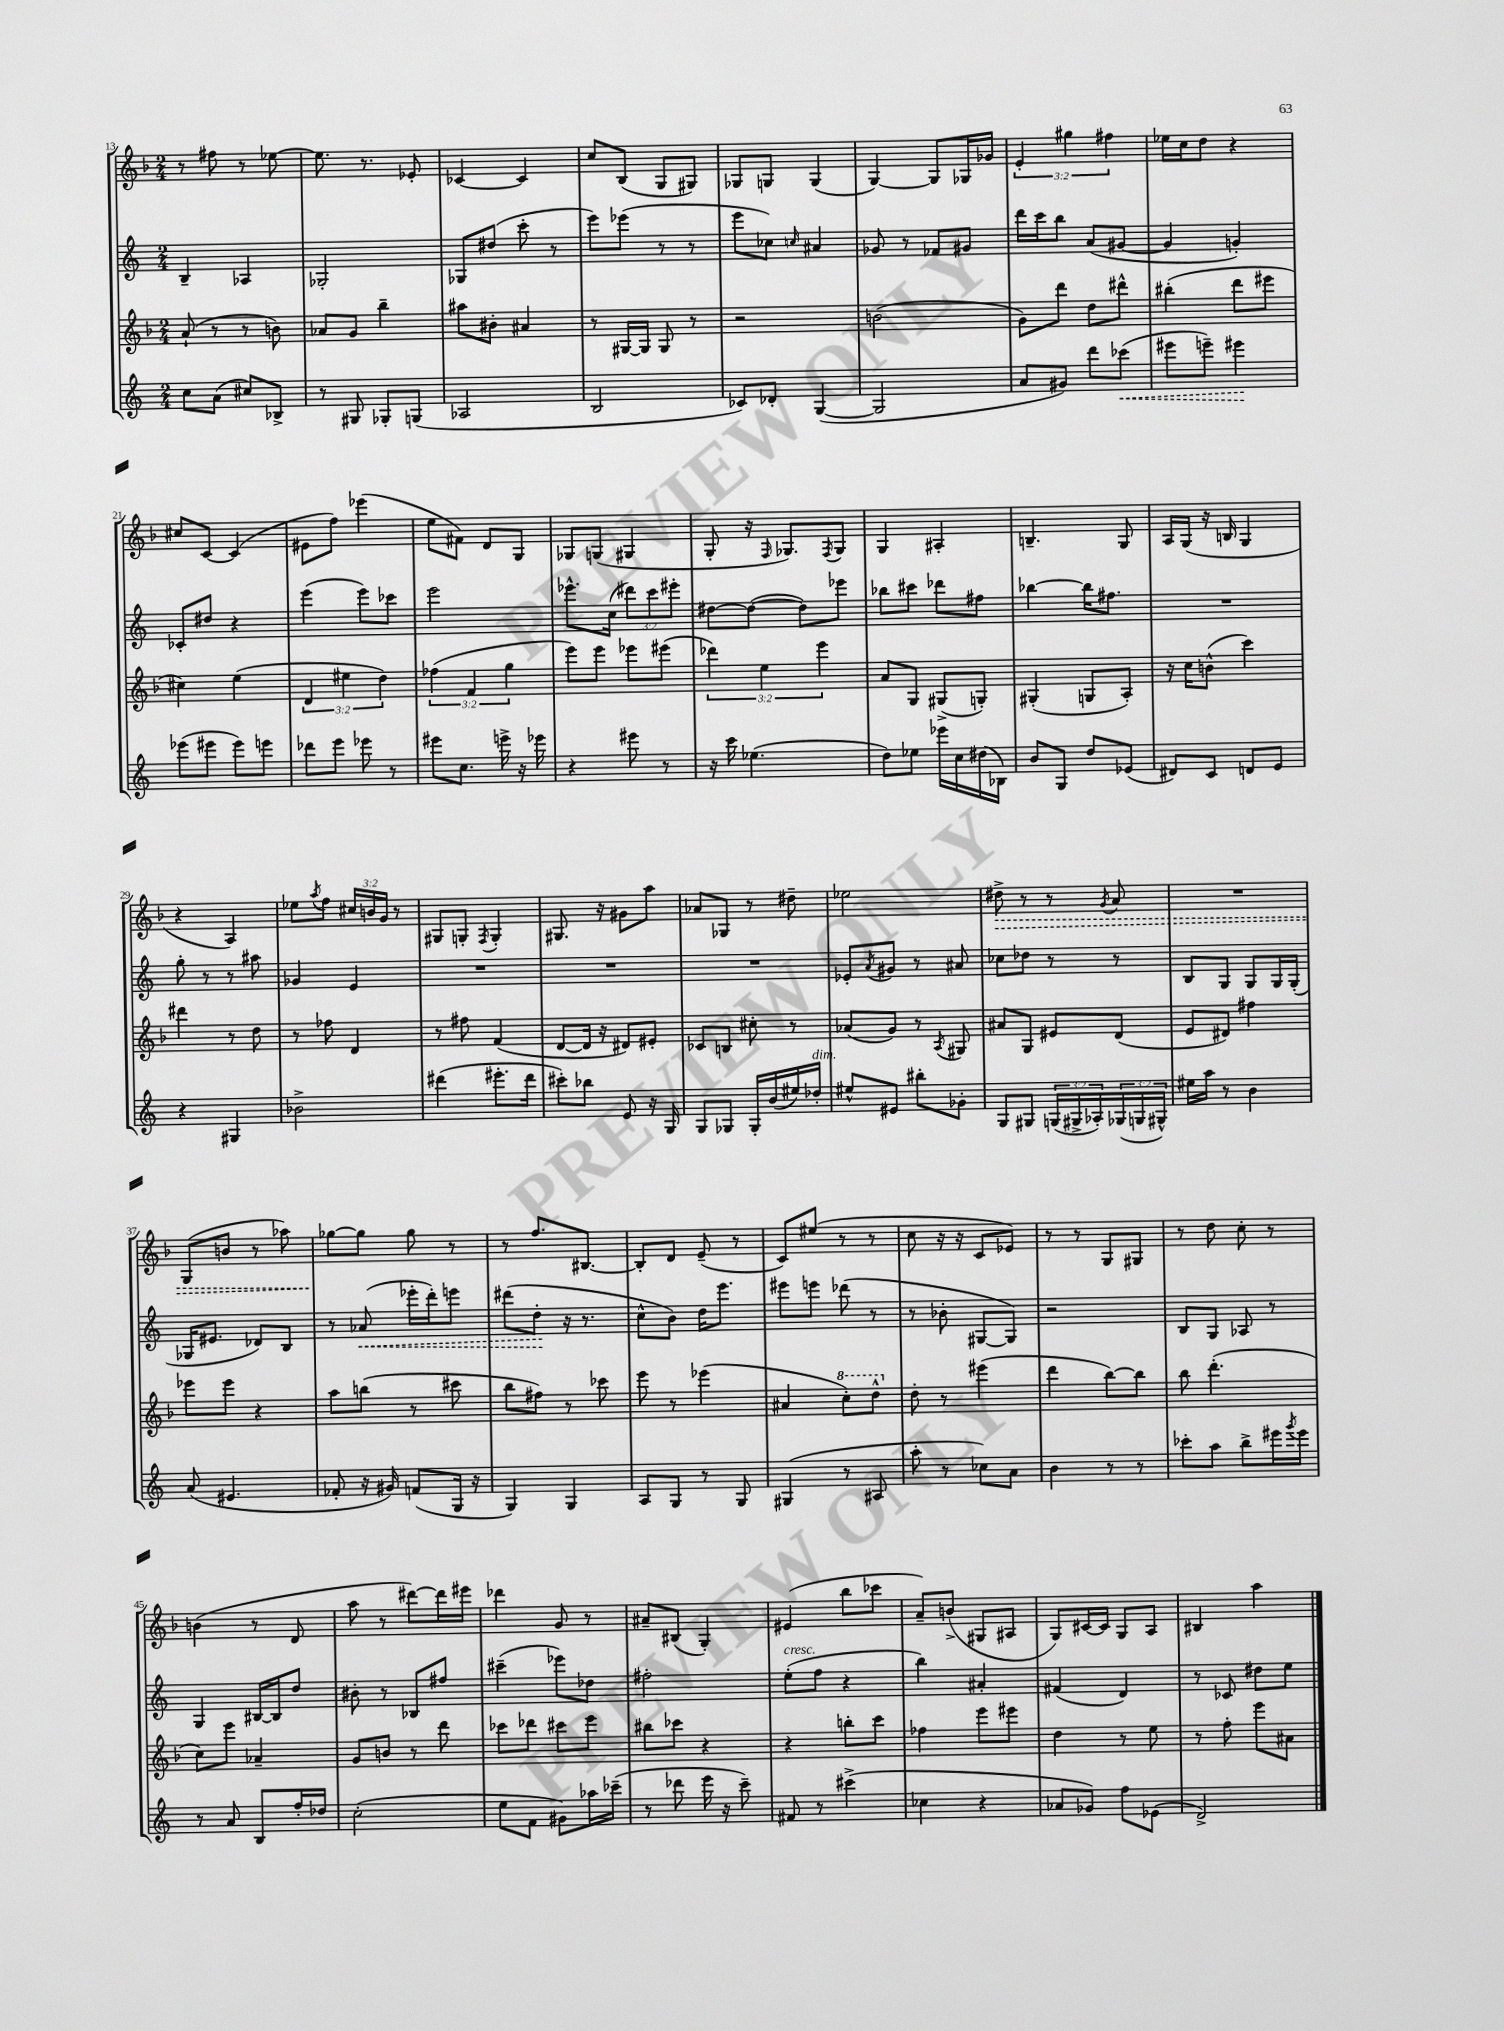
<<
\new StaffGroup <<
\new Staff = "s0" {
    \clef treble \key f \major \numericTimeSignature \time 2/4 \override Staff.TupletNumber.text = #tuplet-number::calc-fraction-text
    r8 fis''8 r8 ees''8~ |
    ees''8. r8. ees'8-. |
    ces'4~ ces'4 |
    c''8 bes8( g8 gis8) |
    ges8 g8 g4( |
    g4~) g8 ges16 ges'16 |
    \tuplet 3/2 { e'4-. gis''4 fis''4 } |
    ees''16 c''16 d''8 r4 |
    cis''8 c'8~ c'4( |
    eis'8 f''8) ees'''4( |
    e''8 fis'8) d'8 g8 |
    ges8 g8( gis4 |
    g8-. r16 \grace { f16 } ges8.) \acciaccatura { f8 } ges8 |
    g4 ais4-. |
    b4.-- g8 |
    a16 g16( r16 b16 g4 |
    r4 a4) |
    ees''8 \acciaccatura { a''8 } f''8 \tuplet 3/2 { cis''16 b'16 g'16 } r8 |
    gis8 g8-. \acciaccatura { f8 } g4-. |
    gis8. r16 gis'8 a''8 |
    aes'8 ges8 r8 dis''8-- |
    ees''2 |
    \once \override Hairpin.style = #'dashed-line dis''8->\> r8 r8 \acciaccatura { g'8 } a'8 |
    R2 |
    g8( b'8 r8 aes''8) |
    ges''8~\! ges''8 ges''8 r8 |
    r8 f''8. bis8.~ |
    bis8-. d'8 e'8--( r8 |
    c'8) eis''8( r8 r8 |
    c''8 r16 r16 c'8 ees'8) |
    r8 r8 g8 gis8 |
    r8 d''8 c''8-. r8 |
    b'4( r8 d'8 |
    a''8 r8 dis'''8~) dis'''16 eis'''16 |
    des'''4 g'8 r8 |
    ais'8-- bis8( g4-.) |
    eis'4( bes''8 ces'''8 |
    a'8--) b'8->( gis8 ais8 |
    g8) cis'16~ cis'16 g8 a8 |
    bis4 a''4 \bar "|." |
}
\new Staff = "s1" {
    \clef treble \key c \major \numericTimeSignature \time 2/4 \override Staff.TupletNumber.text = #tuplet-number::calc-fraction-text
    b4-- aes4 |
    ges2-. |
    ges8 dis''8( c'''8-. r8 |
    e'''8) ees'''8( r8 r8 |
    e'''8 ces''8) \grace { c''16 } ais'4 |
    ges'8 r8 fes'8 gis'8 |
    d'''16 c'''16 b''8 a'8( gis'8~ |
    gis'4 g'4-.) |
    ces'8-. dis''8 r4 |
    e'''4( e'''8) ces'''8 |
    e'''2 |
    ees'''8.-^ c''16( \tuplet 3/2 { dis'''8) c'''8 eis'''8-. } |
    dis''8~ dis''8~( dis''8) ees'''8 |
    bes''8 cis'''8 des'''8 fis''8 |
    bes''4~ bes''16 fis''8. |
    R2 |
    g''8-. r8 r8 ais''8 |
    ges'4 e'4 |
    R2 |
    R2 |
    R2 |
    ees'8-. \acciaccatura { a'8 } gis'8 r8 ais'8 |
    ces''8 des''8 r8 r8 |
    b8 g8 g8 g16 g16-.( |
    ges16 eis'8. des'8) b8 |
    r8 \once \override Hairpin.style = #'dashed-line aes'8\<( ees'''16-. d'''16-.) e'''8 |
    dis'''8( d''8-.\! r16 r8. |
    c''8-^ b'8) d''16 e'''8. |
    eis'''8 e'''8 des'''8( r8 |
    r8 bes'8-. gis8~ gis8) |
    r2 |
    b8 g8 aes8 r8 |
    g4 bis16~ bis16 d''8 |
    bis'8-. r8 bes8 fis''8 |
    cis'''4--( ees'''8) des''8 |
    fis''2-. |
    e''8-.^\markup { \italic "cresc." }( f''8 r4 |
    b''4) ais'4-. |
    fis'4( d'4) |
    r8 ces'8 dis''8 e''8 \bar "|." |
}
\new Staff = "s2" {
    \clef treble \key f \major \numericTimeSignature \time 2/4 \override Staff.TupletNumber.text = #tuplet-number::calc-fraction-text
    a'8-!( r8 r8 b'8) |
    aes'8 g'8 bes''4-- |
    ais''8 bis'8-. ais'4 |
    r8 gis16~ gis16 gis8 r8 |
    r2 |
    b'2( |
    g'8) d'''8 d''8 dis'''8-^ |
    bis''4-.( d'''8 eis'''8 |
    cis''4) e''4( |
    \tuplet 3/2 { d'4 eis''4 d''4) } |
    \tuplet 3/2 { fes''4( f'4 g''4 } |
    e'''8) e'''8 ees'''8 eis'''8( |
    \tuplet 3/2 { des'''4) e''4 e'''4 } |
    a'8 g8 gis8->( g8-.) |
    gis4-.( g8 a8-.) |
    r16 c''16 b'8-^( c'''4) |
    dis'''4 r8 d''8 |
    r8 fes''8 d'4 |
    r8 fis''8 f'4( |
    d'8~ d'16 r16 dis'8) eis'8-. |
    ces'8 b8 cis''8-. r8 |
    aes'8( g'8) r8 \acciaccatura { a8 } gis8 |
    ais'8 g8 eis'8 d'8( |
    e'8 dis'8) fis''4 |
    ees'''8 ees'''8 r4 |
    a''8 b''8( r8 cis'''8 |
    bes''8 fis''8) r8 ces'''8 |
    e'''8 r8 ees'''4( |
    ais'4 \ottava #1 c'''8-.) d'''8-^ \ottava #0 |
    d''8-. r8 eis'''4( |
    d'''4 bes''8~) bes''8 |
    bes''8 d'''4.-.( |
    c''8) e'''8 aes'4-- |
    g'8 b'8 r8 d'''8 |
    ces'''8 des'''8 cis'''8 e'''8 |
    bis''8 ces'''8 r4 |
    r4 b''8-. c'''8 |
    fes''4 e'''8 eis'''8 |
    d''4 r8 e''8 |
    r8 f''8-. e'''8 ais'8 \bar "|." |
}
\new Staff = "s3" {
    \clef treble \key c \major \numericTimeSignature \time 2/4 \override Staff.TupletNumber.text = #tuplet-number::calc-fraction-text
    c''8 a'8( cis''8) bes8-> |
    r8 gis8 ges8-. g8( |
    aes2 |
    b2 |
    ces'8) des'8-. g4~( |
    g2 |
    a'8 gis'8) d'''8 \once \override Hairpin.style = #'dashed-line ces'''8\<( |
    eis'''8 e'''8--) eis'''4\! |
    ees'''8( eis'''8 eis'''8) e'''8 |
    des'''8 e'''8 ees'''8 r8 |
    eis'''8 c''8. e'''16-> r16 ees'''16 |
    r4 eis'''8 r8 |
    r16 c'''16 ees''4.( |
    d''8) ees''8 ees'''16 c''16 dis''16( bes16) |
    b'8 g8 d''8 ees'8( |
    dis'8) c'8 d'8 e'8 |
    r4 gis4 |
    bes'2-> |
    dis'''4( eis'''8.-. dis'''16 |
    cis'''8-.) bes''8 e'8 r16 g16 |
    g8 ges8 ges16-. b'16( eis''16) des''16-.^\markup { \italic "dim." } |
    eis''8-^ eis'8 bis''8-. ges'8-. |
    g8 gis8 \tuplet 3/2 { g16( gis16-> aes16-.) } \tuplet 3/2 { ges16( g16 gis16-^) } |
    eis''16 a''16 r8 b'4 |
    a'8( eis'4. |
    fes'8-. r16 gis'16) f'8( g16 r16 |
    g4) g4 |
    a8 g8 r8 g8 |
    gis4( r8 ais8 |
    a''8-. r8 ces''8) a'8 |
    b'4 r8 r8 |
    ces'''8-. a''8 b''8-> eis'''16 \acciaccatura { g'''8 } eis'''16 |
    r8 a'8 b8 f''16-. des''16 |
    c''2-.( |
    e''8 f'8 gis'8) aes''16 ces'''16--( |
    r8 des'''8 e'''16 r16 c'''8--) |
    fis'8 r8 cis'''4->( |
    ces''4 r4 |
    aes'8 ges'8) f''8 ees'8( |
    d'2->) \bar "|." |
}
>>
>>
\layout { \context { \Score currentBarNumber = #13 } }
